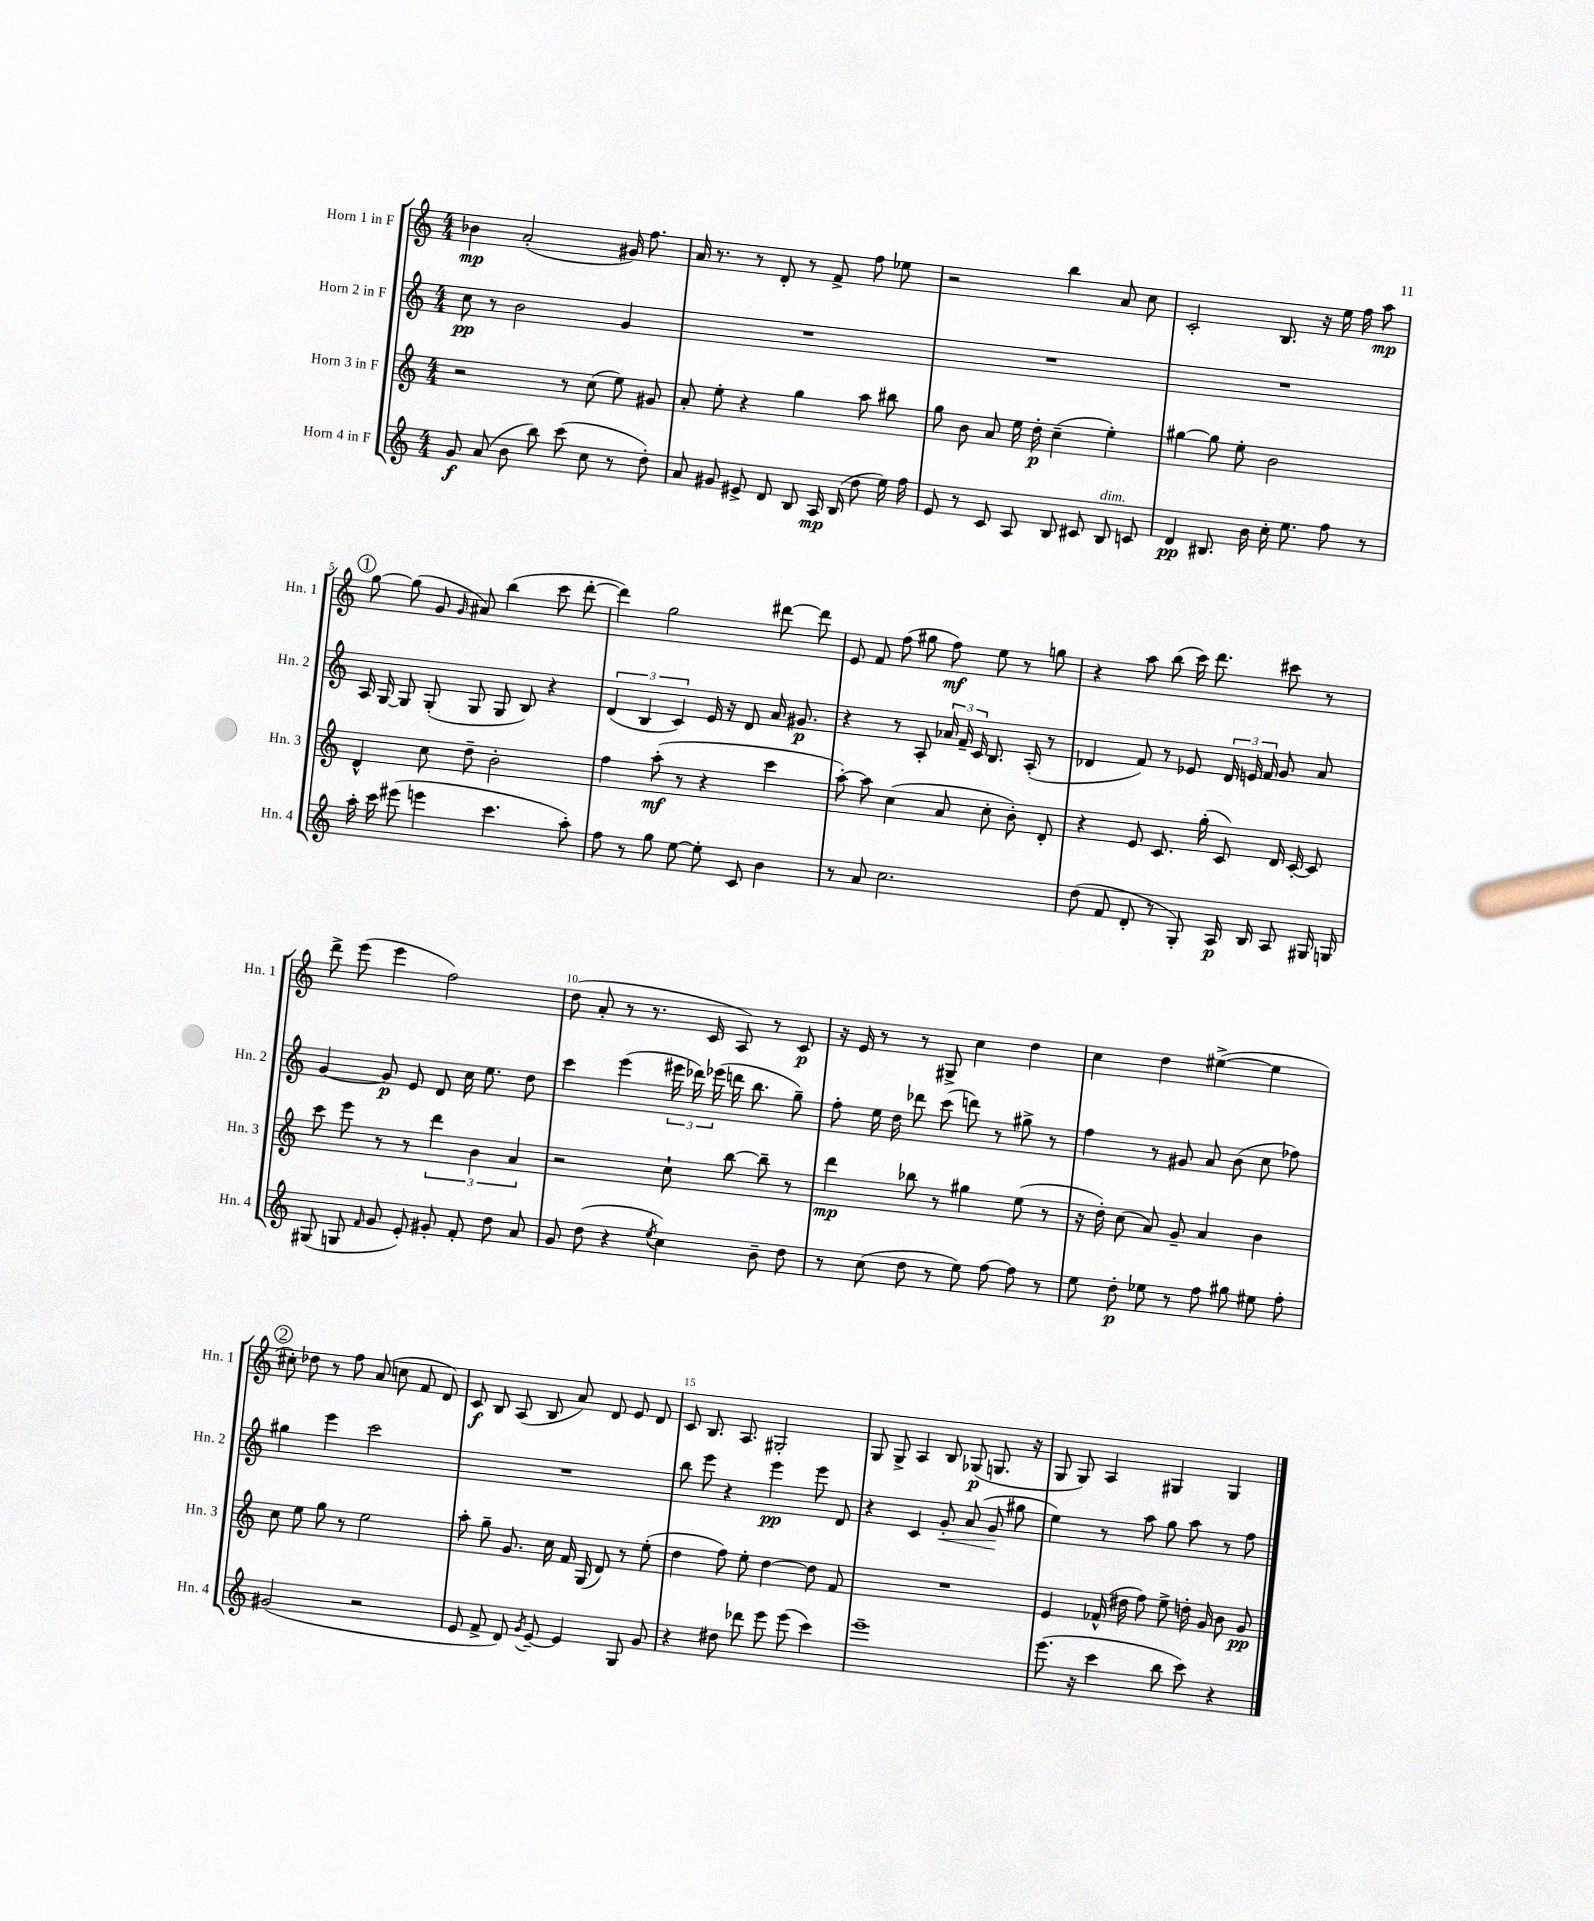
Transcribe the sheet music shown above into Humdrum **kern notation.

**kern	**kern	**kern	**kern
*staff4	*staff3	*staff2	*staff1
*clefG2	*clefG2	*clefG2	*clefG2
*k[]	*k[]	*k[]	*k[]
*M4/4	*M4/4	*M4/4	*M4/4
8g	2r	8cc	4b-
(8a	.	8r	.
8b	.	2b	(2a'
8bb)	.	.	.
(8ccc	8r	.	.
8cc	(8cc	.	.
8r	8ee)	4g	16g#)
.	.	.	8.ff
8dd')	8g#	.	.
=	=	=	=
8a	8a'	1r	16a
.	.	.	8.r
8g#	8ee'	.	.
8e#^	4r	.	8r
8d	.	.	8d'
8B	4gg	.	8r
16A	.	.	8f^
(16B	.	.	.
8dd	8aa	.	8ff
16ee)	8bb#	.	8ee-
16ff	.	.	.
=	=	=	=
8e	8gg	1r	2r
8r	8b	.	.
8c	8a	.	.
8A	16ee	.	.
.	16dd'	.	.
8B	(4cc~	.	4bb
8c#	.	.	.
8B	4ee')	.	8a
8c	.	.	8cc
=	=	=	=
4d	[4gg#	1r	2c'
8.B#	8gg#]	.	.
.	8ee'	.	.
16b	.	.	.
16cc'	2b	.	8.B
8.ee	.	.	.
.	.	.	16r
8ff	.	.	16ee
.	.	.	16ff
8r	.	.	8aa
=	=	=	=
16aa'	4d^^	16A	[8gg
16ccc	.	[16G	.
(8eee#	.	8G]	(8gg]
4eee	8cc	(8G'	8g
.	.	.	16qqg
.	8dd~	8G	8a#)
4.ccc	2b'	8G	(4bb
.	.	8B)	.
.	.	4r	8ccc
8aa')	.	.	[8ddd'
=	=	=	=
8ff	4ff	(6d	4ddd])
8r	.	.	.
.	.	6B	.
8gg	(8aa'	.	2gg
.	.	6c)	.
[8ee	8r	.	.
8ee']	4r	16e	.
.	.	16r	.
8c	.	8d	.
4b	4ccc	16a	[8ddd#
.	.	8.g#	.
.	.	.	8ddd#]
=	=	=	=
8r	[8aa')	4r	8e
8a	8aa]	.	8f
2.cc	(4cc	8r	(8ff
.	.	8A'	8gg#
.	8a	24a-	8ff)
.	.	24f~	.
.	.	24c	.
.	8cc'	8.B	8ee
.	8b')	.	8r
.	.	(16A'	.
.	8d'	8r	8gg
=	=	=	=
(8dd	4r	4d-	4r
8f	.	.	.
8d'	8e	8f)	8aa
8r	8.c	8r	(8bb
8G')	.	8e-	16ccc)
.	(16gg'	.	8.ddd
16A	8c)	24d-	.
.	.	24e	.
16B	.	.	.
.	.	24f	.
8A	16d	8g	8ccc#
.	[16c'	.	.
16G#	8c]	8a	8r
16G	.	.	.
=	=	=	=
(8G#	8ccc	[4g	8ddd^
8G	8eee	.	(8eee
16qqf	.	.	.
8g	8r	8g]	4eee
8e')	8r	8e	.
8g#'	6ddd	8d	2ff)
8f'	.	16cc	.
.	6b	.	.
.	.	8.ee	.
8dd	.	.	.
.	6a	.	.
8a	.	8dd	.
=	=	=	=
8g	2r	4ccc	(8dd
(8dd	.	.	8a'
4r	.	(4eee	8r
.	.	.	8.r
8qee	.	.	.
4cc)	8cc`	24eee#	.
.	.	24ddd-)	.
.	.	.	16c
.	.	(24eee-	.
.	[8bb	16ddd	8A)
.	.	8.bb	.
8b~	8bb~]	.	8r
8dd	8r	8gg~)	8c
=	=	=	=
8r	4ddd	8ff'	16r
.	.	.	16e
(8cc	.	16ee	8r
.	.	16dd	.
8dd	8bb-	8ddd-	8r
8r	8r	(8ccc	8G#^
8ee)	4gg#	8ddd)	4cc
[8ff	.	8r	.
8ff]	(8ee	8gg#^	4dd
8r	8r	8r	.
=	=	=	=
8ee	16r	4ff	4cc
.	16dd')	.	.
8dd'	(8cc	.	.
8ee-	8a)	8r	4dd
8r	8g~	8g#	.
8ff	4a	8a	([4ee#^
8gg#	.	(8b	.
8ee#	4b	8cc	4ee#]
8ff'	.	8ff-)	.
=	=	=	=
(2g#	8cc	4gg#	8cc#')
.	8ee	.	8dd-
.	8gg	4eee	8r
.	8r	.	8ff
2r	2ee	2ccc	(8a
.	.	.	8cc
.	.	.	8f
.	.	.	8d)
=	=	=	=
8e	8aa'	1r	8c
8f^	8gg~	.	8B
8d)	8.g	.	(8A
8qg	.	.	.
[8e~	.	.	8B
.	16cc	.	.
4e]	16f	.	8a)
.	(16G	.	.
.	8d)	.	8d
8G	8r	.	8e
8g	(8ee'	.	8d
=	=	=	=
4r	4dd	8bb	8c
.	.	8eee	8.B
8dd#	8ff)	4r	.
.	.	.	8.A
8ddd-	8ee'	.	.
8eee	[4dd	4eee	2G#'
(8eee	.	.	.
4ccc)	8dd]	8eee	.
.	8f	8d	.
=	=	=	=
1eee~	1r	4r	8G
.	.	.	8G^
.	.	4c	4A
.	.	8g'	8B
.	.	(8a	(8G-
.	.	8g	8.G
.	.	8gg#	.
.	.	.	16r
=	=	=	=
(8.eee	4e	4ee)	8G
.	.	.	8G)
16r	.	.	.
4ccc	(16f-^^	8r	4A
.	16dd#	.	.
.	8ff)	8aa	.
8bb	8ee^	8gg	4G#
8ccc)	16dd'	8aa	.
.	16g	.	.
4r	8b	8r	4G#
.	8g	8ff	.
==	==	==	==
*-	*-	*-	*-
